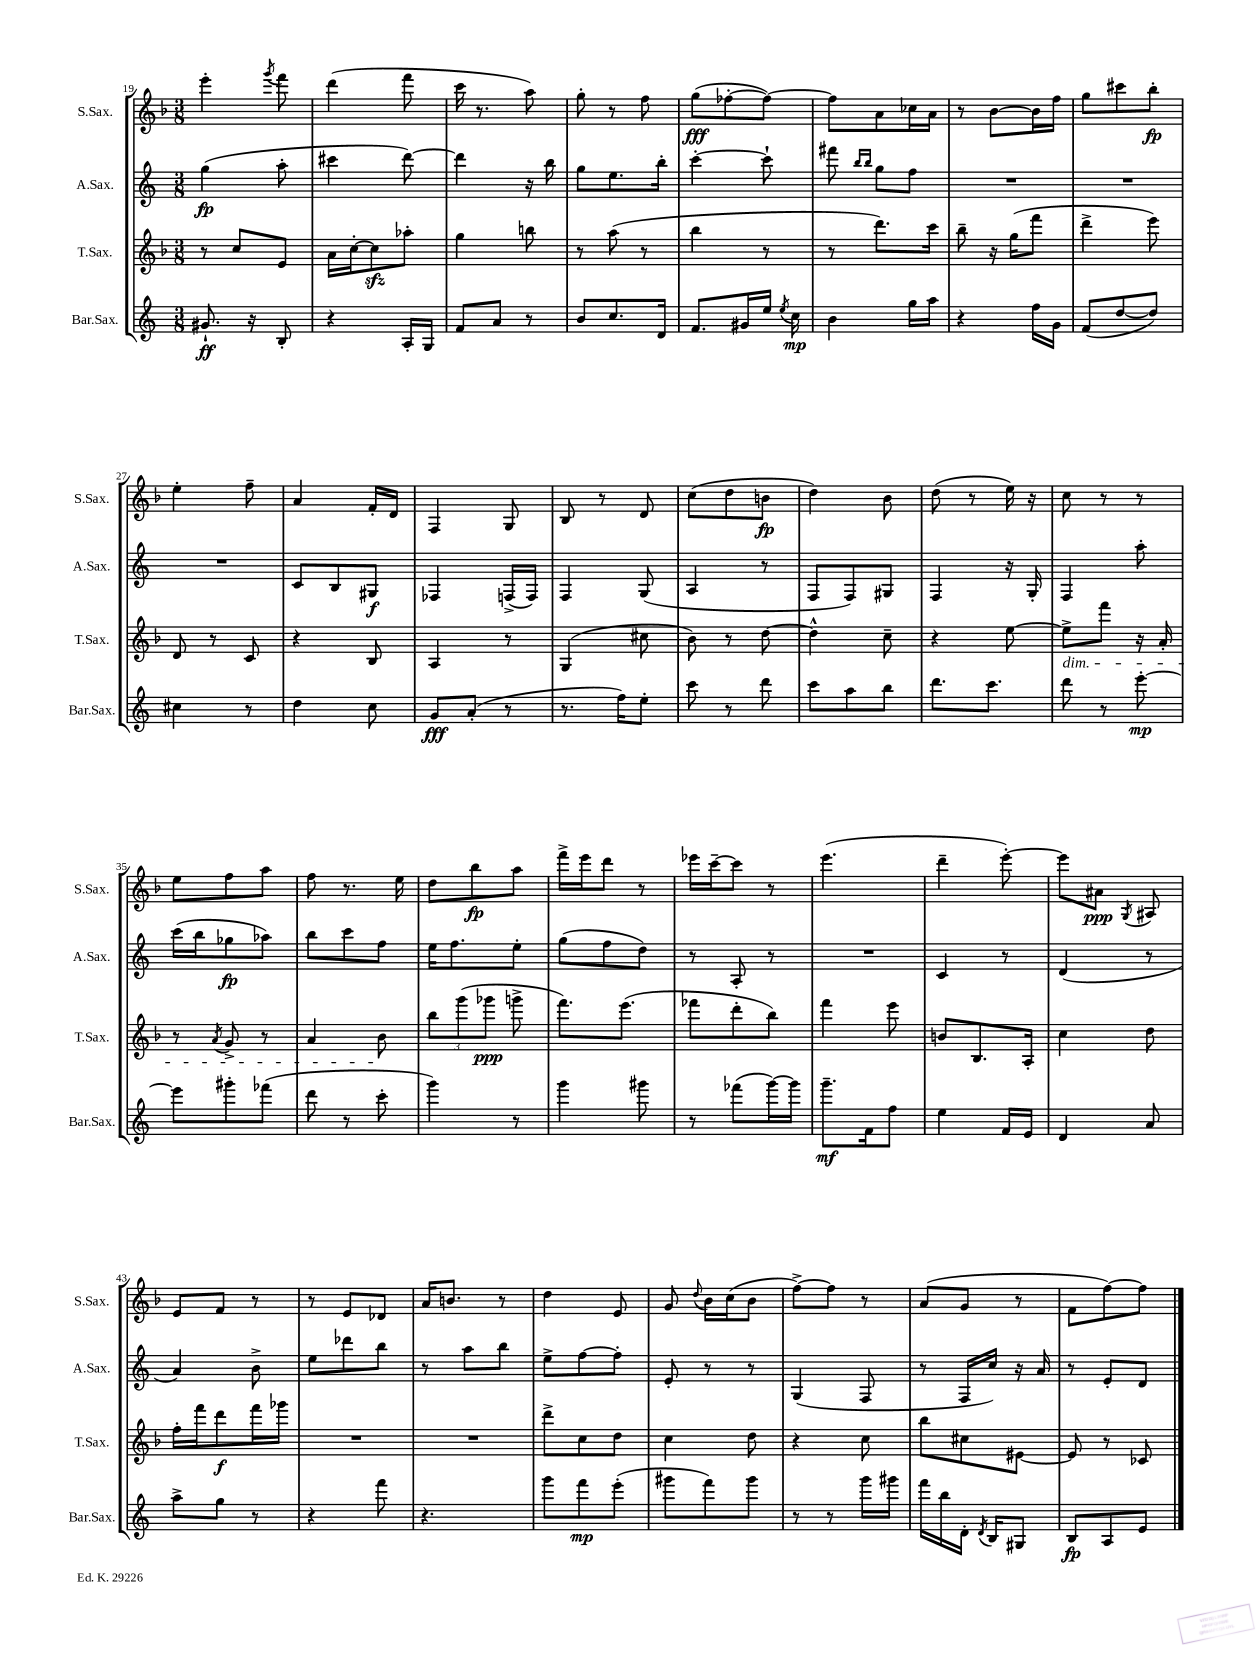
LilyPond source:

<<
\new StaffGroup <<
\new Staff = "s0" \with { instrumentName = "S.Sax." shortInstrumentName = "S.Sax." } {
    \clef treble \key f \major \numericTimeSignature \time 3/8
    \autoBeamOff e'''4-. \acciaccatura { g'''8 } f'''8 |
    d'''4( f'''8 |
    c'''16 r8. a''8) |
    g''8-. r8 f''8 |
    g''8[\fff( fes''8~-. fes''8]~) |
    fes''8[ a'8 ces''16 a'16] |
    r8 bes'8[~ bes'16 f''16] |
    g''8[ cis'''8 bes''8]-.\fp |
    e''4-. f''8-- |
    a'4 f'16[-. d'16] |
    f4 g8 |
    bes8 r8 d'8 |
    c''8[( d''8 b'8]\fp |
    d''4) bes'8 |
    d''8( r8 e''16) r16 |
    c''8 r8 r8 |
    e''8[ f''8 a''8] |
    f''8 r8. e''16 |
    d''8[ bes''8\fp a''8] |
    f'''16[-> e'''16 d'''8] r8 |
    ees'''16[ c'''16~-- c'''8] r8 |
    e'''4.( |
    d'''4-- e'''8~-.) |
    e'''8[ ais'8]\ppp \acciaccatura { g8 } ais8 |
    e'8[ f'8] r8 |
    r8 e'8[ des'8] |
    a'16[ b'8.] r8 |
    d''4 e'8 |
    g'8 \appoggiatura { d''8 } bes'16[ c''16( bes'8] |
    f''8[~->) f''8] r8 |
    a'8[( g'8] r8 |
    f'8[ f''8~) f''8] \bar "|." |
}
\new Staff = "s1" \with { instrumentName = "A.Sax." shortInstrumentName = "A.Sax." } {
    \clef treble \key c \major \numericTimeSignature \time 3/8
    \autoBeamOff g''4\fp( a''8-. |
    cis'''4 d'''8~) |
    d'''4 r16 b''16 |
    g''8[ e''8. b''16]-. |
    c'''4~-. c'''8-! |
    fis'''8 \grace { b''16[ b''16] } g''8[ f''8] |
    R4. |
    R4. |
    R4. |
    c'8[ b8 gis8]\f |
    fes4 f16[->( f16]) |
    f4 g8( |
    a4 r8 |
    f8[ f8) gis8] |
    f4 r16 g16-. |
    f4 a''8-. |
    c'''16[( b''16 ges''8\fp aes''8]) |
    b''8[ c'''8 f''8] |
    e''16[ f''8. e''8]-. |
    g''8[( f''8 d''8]) |
    r8 a8-. r8 |
    R4. |
    c'4 r8 |
    d'4( r8 |
    a'4) b'8-> |
    e''8[ des'''8 b''8] |
    r8 a''8[ b''8] |
    e''8[-> f''8~ f''8]-. |
    e'8-. r8 r8 |
    g4( f8 |
    r8 f16[ c''16]) r16 a'16 |
    r8 e'8[-. d'8] \bar "|." |
}
\new Staff = "s2" \with { instrumentName = "T.Sax." shortInstrumentName = "T.Sax." } {
    \clef treble \key f \major \numericTimeSignature \time 3/8
    \autoBeamOff r8 c''8[ e'8] |
    a'16[ c''16~-. c''8\sfz aes''8]-. |
    g''4 b''8 |
    r8 a''8( r8 |
    bes''4 r8 |
    r8 d'''8.[) c'''16] |
    bes''8-- r16 g''16[( f'''8] |
    d'''4-> e'''8) |
    d'8 r8 c'8 |
    r4 bes8 |
    a4 r8 |
    g4( cis''8 |
    bes'8) r8 d''8~ |
    d''4-^ c''8-- |
    r4 e''8~ |
    e''8[->\dim f'''8] r16 a'16-. |
    r8 \acciaccatura { a'8 } g'8-> r8 |
    a'4 bes'8\! |
    \tuplet 3/2 { bes''8[ g'''8( ges'''8]\ppp } g'''8-> |
    f'''8.[) e'''8.]( |
    fes'''8[ d'''8-. bes''8]) |
    f'''4 e'''8 |
    b'8[ bes8. a16]-. |
    c''4 d''8 |
    f''16[-. f'''16 d'''8\f f'''16 ges'''16] |
    R4. |
    R4. |
    d'''8[-> c''8 d''8] |
    c''4 d''8 |
    r4 c''8 |
    bes''8[ cis''8 eis'8]~ |
    eis'8 r8 ces'8 \bar "|." |
}
\new Staff = "s3" \with { instrumentName = "Bar.Sax." shortInstrumentName = "Bar.Sax." } {
    \clef treble \key c \major \numericTimeSignature \time 3/8
    \autoBeamOff gis'8.-!\ff r16 b8-. |
    r4 a16[-. g16] |
    f'8[ a'8] r8 |
    b'8[ c''8. d'16] |
    f'8.[ gis'16 e''16] \acciaccatura { e''8 } c''16\mp |
    b'4 g''16[ a''16] |
    r4 f''16[ g'16] |
    f'8[( d''8~ d''8]) |
    cis''4 r8 |
    d''4 c''8 |
    g'8[\fff a'8]-.( r8 |
    r8. f''16[) e''8]-. |
    c'''8 r8 d'''8 |
    c'''8[ a''8 b''8] |
    d'''8.[ c'''8.] |
    d'''8 r8 e'''8~-.\mp |
    e'''8[ gis'''8-. fes'''8]( |
    d'''8 r8 c'''8-. |
    g'''4) r8 |
    g'''4 gis'''8 |
    r8 fes'''8[( g'''16~) g'''16] |
    g'''8.[--\mf f'16 f''8] |
    e''4 f'16[ e'16] |
    d'4 a'8 |
    a''8[-> g''8] r8 |
    r4 f'''8 |
    r4. |
    g'''8[ f'''8\mp e'''8]-.( |
    gis'''8[ f'''8) gis'''8] |
    r8 r8 g'''16[ gis'''16] |
    f'''16[ b''16 d'16]-. \acciaccatura { d'8 } b16[ gis8] |
    b8[\fp a8 e'8] \bar "|." |
}
>>
>>
\layout { \context { \Score currentBarNumber = #19 } }
